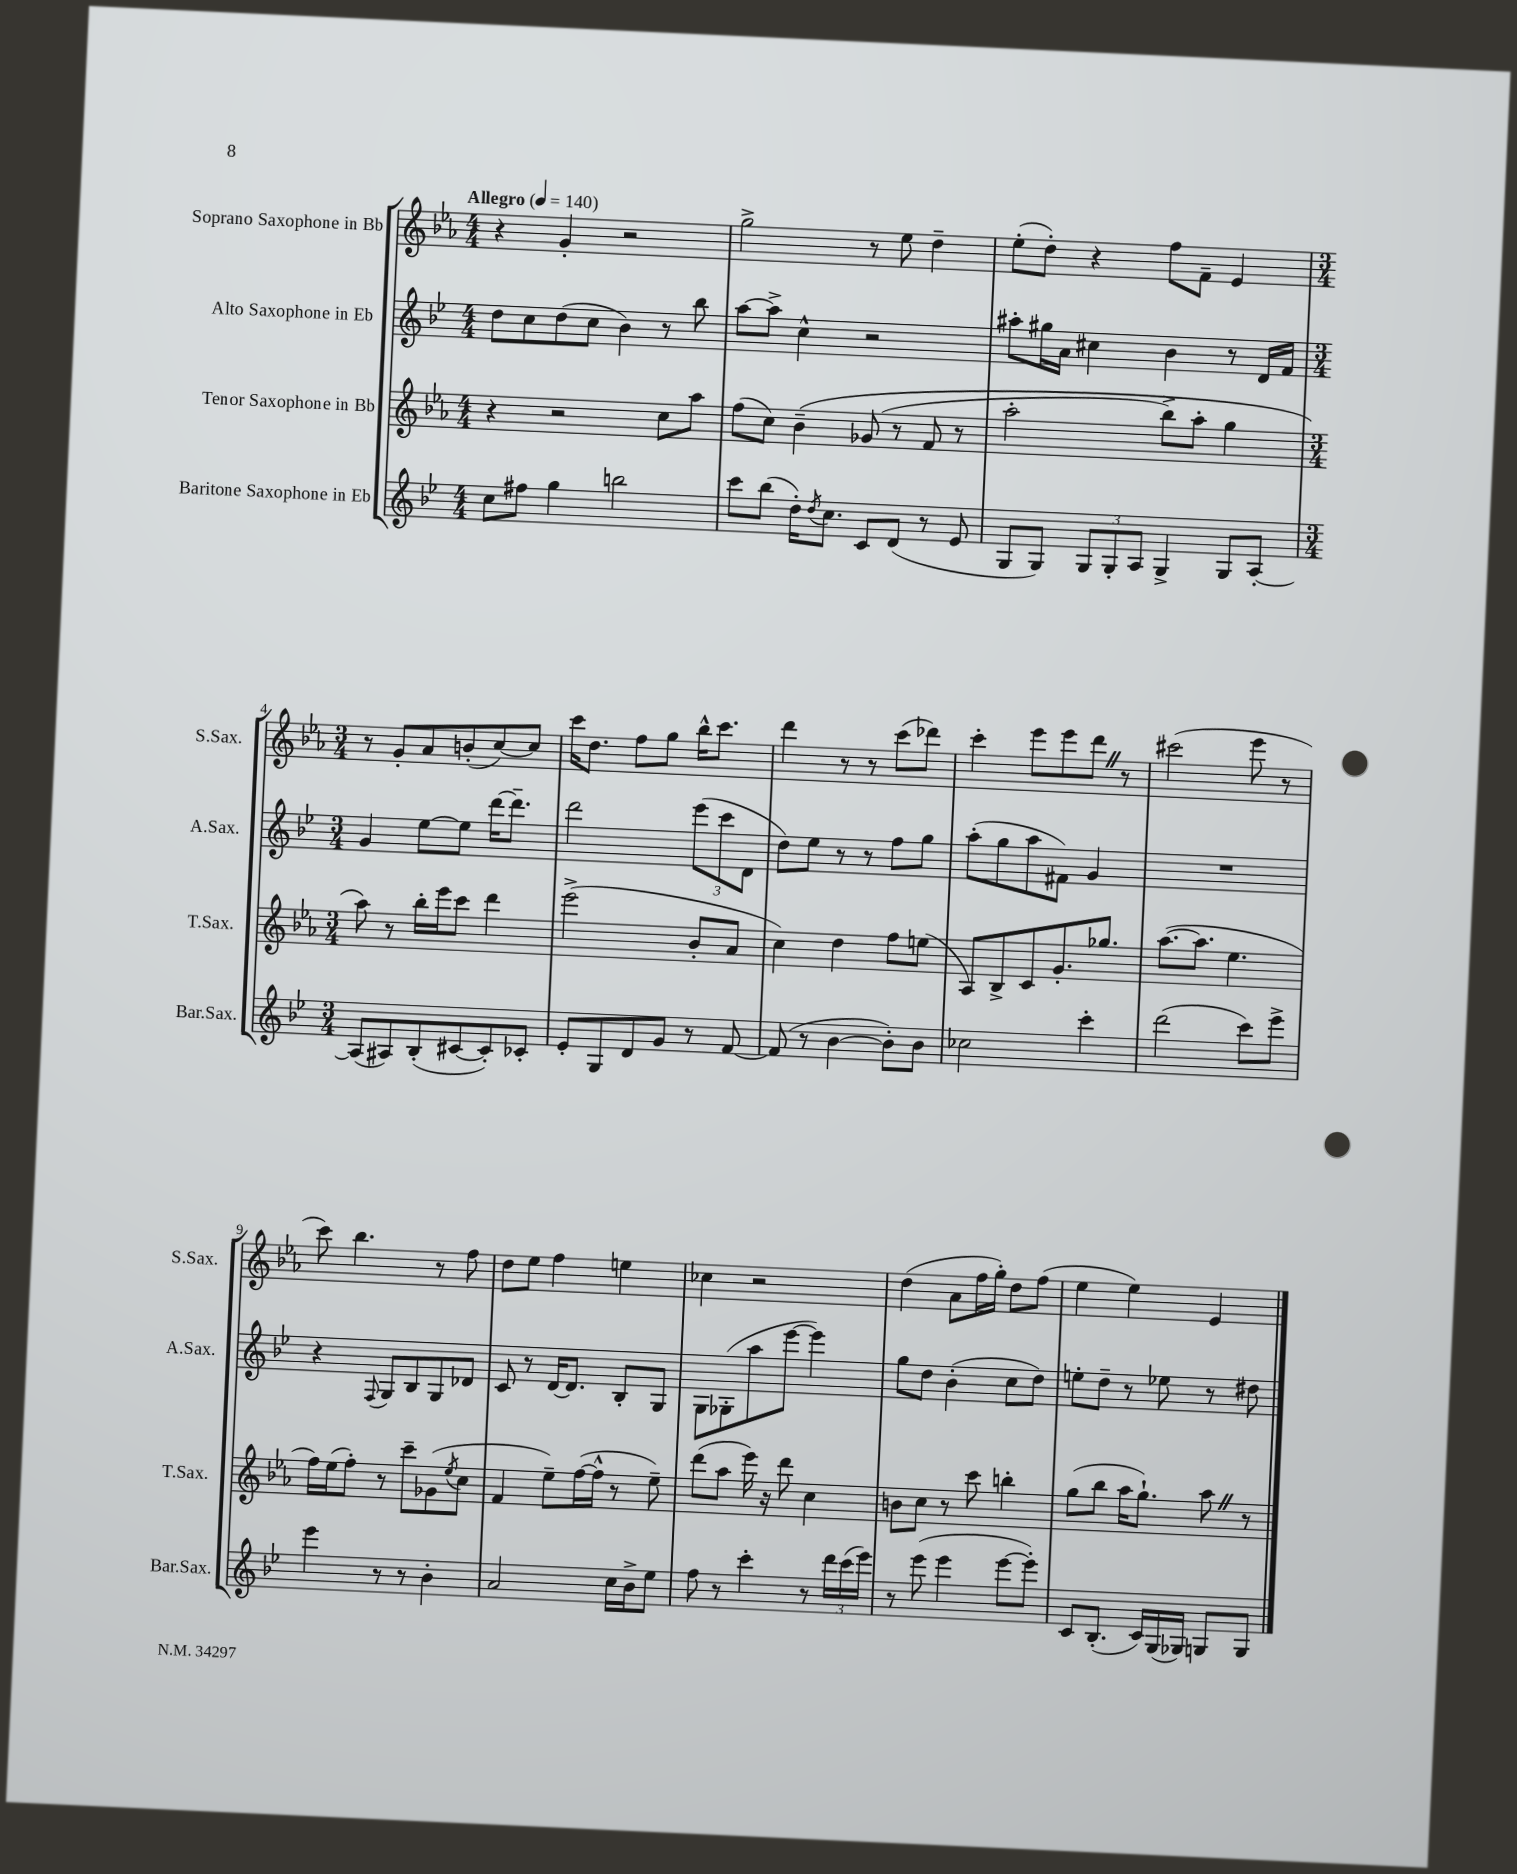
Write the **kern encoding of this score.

**kern	**kern	**kern	**kern
*part4	*part3	*part2	*part1
*staff4	*staff3	*staff2	*staff1
*I"Baritone Saxophone in Eb	*I"Tenor Saxophone in Bb	*I"Alto Saxophone in Eb	*I"Soprano Saxophone in Bb
*I'Bar.Sax.	*I'T.Sax.	*I'A.Sax.	*I'S.Sax.
*clefG2	*clefG2	*clefG2	*clefG2
*k[b-e-]	*k[b-e-a-]	*k[b-e-]	*k[b-e-a-]
*M4/4	*M4/4	*M4/4	*M4/4
*MM140	*MM140	*MM140	*MM140
=1	=1	=1	=1
!	!	!	!LO:TX:a:B:t=Allegro
8cc\L	4r	8dd\L	4r
8ff#X\J	.	8cc\	.
4gg\	2r	(8dd\	4g'/
.	.	8cc\J	.
2bbn\	.	4b-\)	2r
.	8cc\L	8r	.
.	8aa-\J	8bb-\	.
=2	=2	=2	=2
8ccc\L	(8ff\L	[8aa\L	2gg^\
(8bb-\J	8cc\J)	8aa^\J]	.
16dd'\KL)	(4b-~\	4cc^^\	.
8qdd/	.	.	.
8.cc\J	.	.	.
8c/L	(8g-X/	2r	8r
(8d/J	8r	.	8ee-\
8r	8f/	.	4dd~\
8e-/	8r	.	.
=3	=3	=3	=3
8G/L	2aa-'\	8aa#X'\L	(8ee-'\L
8G/J)	.	16gg#X\L	8dd'\J)
.	.	16a\JJ	.
12G/L	.	4cc#X\	4r
12G'/	.	.	.
12A/J	.	.	.
4G^/	8bb-^\L)	4b-\	8ff\L
.	8aa-'\J	.	8f~\J
8G/L	4gg\	8r	4e-/
[8A'/J	.	16d/LL	.
.	.	16f/JJ	.
!!LO:LB:g=z
=4	=4	=4	=4
*M3/4	*M3/4	*M3/4	*M3/4
(8A/L]	8aa-\)	4g/	8r
8A#X/)	8r	.	8g'/L
(8B-'/	16bb-'\LL	[8ee-\L	8a-/
.	16eee-\J	.	.
[8c#X/	8ccc\J	8ee-\J]	(8bn'/
8c#'/])	4ddd\	[16ddd\KL	[8cc/)
.	.	8.ddd~\J]	.
8c-X'/J	.	.	8cc/J]
=5	=5	=5	=5
8e-'/L	(2eee-^\	2ddd\	16ccc\KL
.	.	.	8.dd\J
8G/	.	.	.
8d/	.	.	8ff\L
8g/J	.	.	8gg\J
8r	8b-'/L	(12eee-\L	16bb-^^\KL
.	.	.	8.ccc\J
.	.	12ccc\	.
[8f/	8a-/J	.	.
.	.	12d\J	.
=6	=6	=6	=6
(8f/]	4cc\)	8dd\L)	4ddd\
8r	.	8ee-\J	.
[4b-\	4dd\	8r	8r
.	.	8r	8r
8b-'\L])	8ff\L	8ff\L	(8ccc\L
8b-\J	(8een\J	8gg\J	8ddd-X\J)
=7	=7	=7	=7
2cc-X\	8A-/L)	(8aa'\L	4ccc'\
.	8B-^/	8gg\	.
.	8c/	8aa\	8eee-\L
.	8.g'/	8f#X\J)	8eee-\
4ccc'\	.	4g/	8dddZ\J
.	8.gg-X/J	.	.
.	.	.	8r
=8	=8	=8	=8
(2ddd\	([8.aa-\L	2.r	(2ccc#X\
.	8.aa-\J]	.	.
.	4.ee-\	.	.
8ccc\L)	.	.	8eee-\
8eee-^\J	.	.	8r
!!LO:LB:g=z
=9	=9	=9	=9
4eee-\	16ff\LL)	4r	8ccc\)
.	(16ee-\J	.	.
.	8ff'\J)	.	4.bb-\
.	.	8qqF/	.
8r	8r	8G/L	.
8r	8ccc~\L	8B-/	.
4b-'\	(8g-X\	8G/	8r
.	8qee-/	.	.
.	8cc\J	8d-X/J	8ff\
=10	=10	=10	=10
2a/	4f/	8c/	8dd\L
.	.	8r	8ee-\J
.	8ee-~\L)	[16d/KL	4ff\
.	.	8.d/J]	.
.	([16ff\L	.	.
.	16ff^^\JJ]	.	.
16cc\LL	8r	8B-'/L	4een\
16b-^\J	.	.	.
8ee-\J	8ee-~\)	8G/J	.
=11	=11	=11	=11
8ff\	(8ddd\L	8G\L	4cc-X\
8r	8aa-\J	(8G-X'\	.
4ccc'\	16eee-\)	8aa\	2r
.	16r	.	.
.	8ddd\	[8eee-\J	.
8r	4cc\	4eee-\])	.
24ddd\LL	.	.	.
(24ccc\	.	.	.
24eee-\JJ)	.	.	.
=12	=12	=12	=12
8r	8bn\L	8gg\L	(4dd\
(8eee-\	8cc\J	8dd\J	.
4eee-\	8r	(4b-'\	8a-\L
.	8ccc\	.	16ff\L
.	.	.	16gg'\JJ)
[8eee-\L	4bbn'\	8cc\L	8dd\L
8eee-'\J])	.	8dd\J)	(8ff\J
=13	=13	=13	=13
8c/L	(8gg\L	8een'\L	4ee-\
(8.B-'/J	8bb-\J	8dd~\J	.
.	16aa-\KL	8r	4ee-\)
16c/LL)	8.gg`\J)	.	.
(16G/	.	8ee-X\	.
16G-X/JJ)	.	.	.
8Gn/L	8aa-Z\	8r	4e-/
8G/J	8r	8dd#X\	.
==	==	==	==
*-	*-	*-	*-
